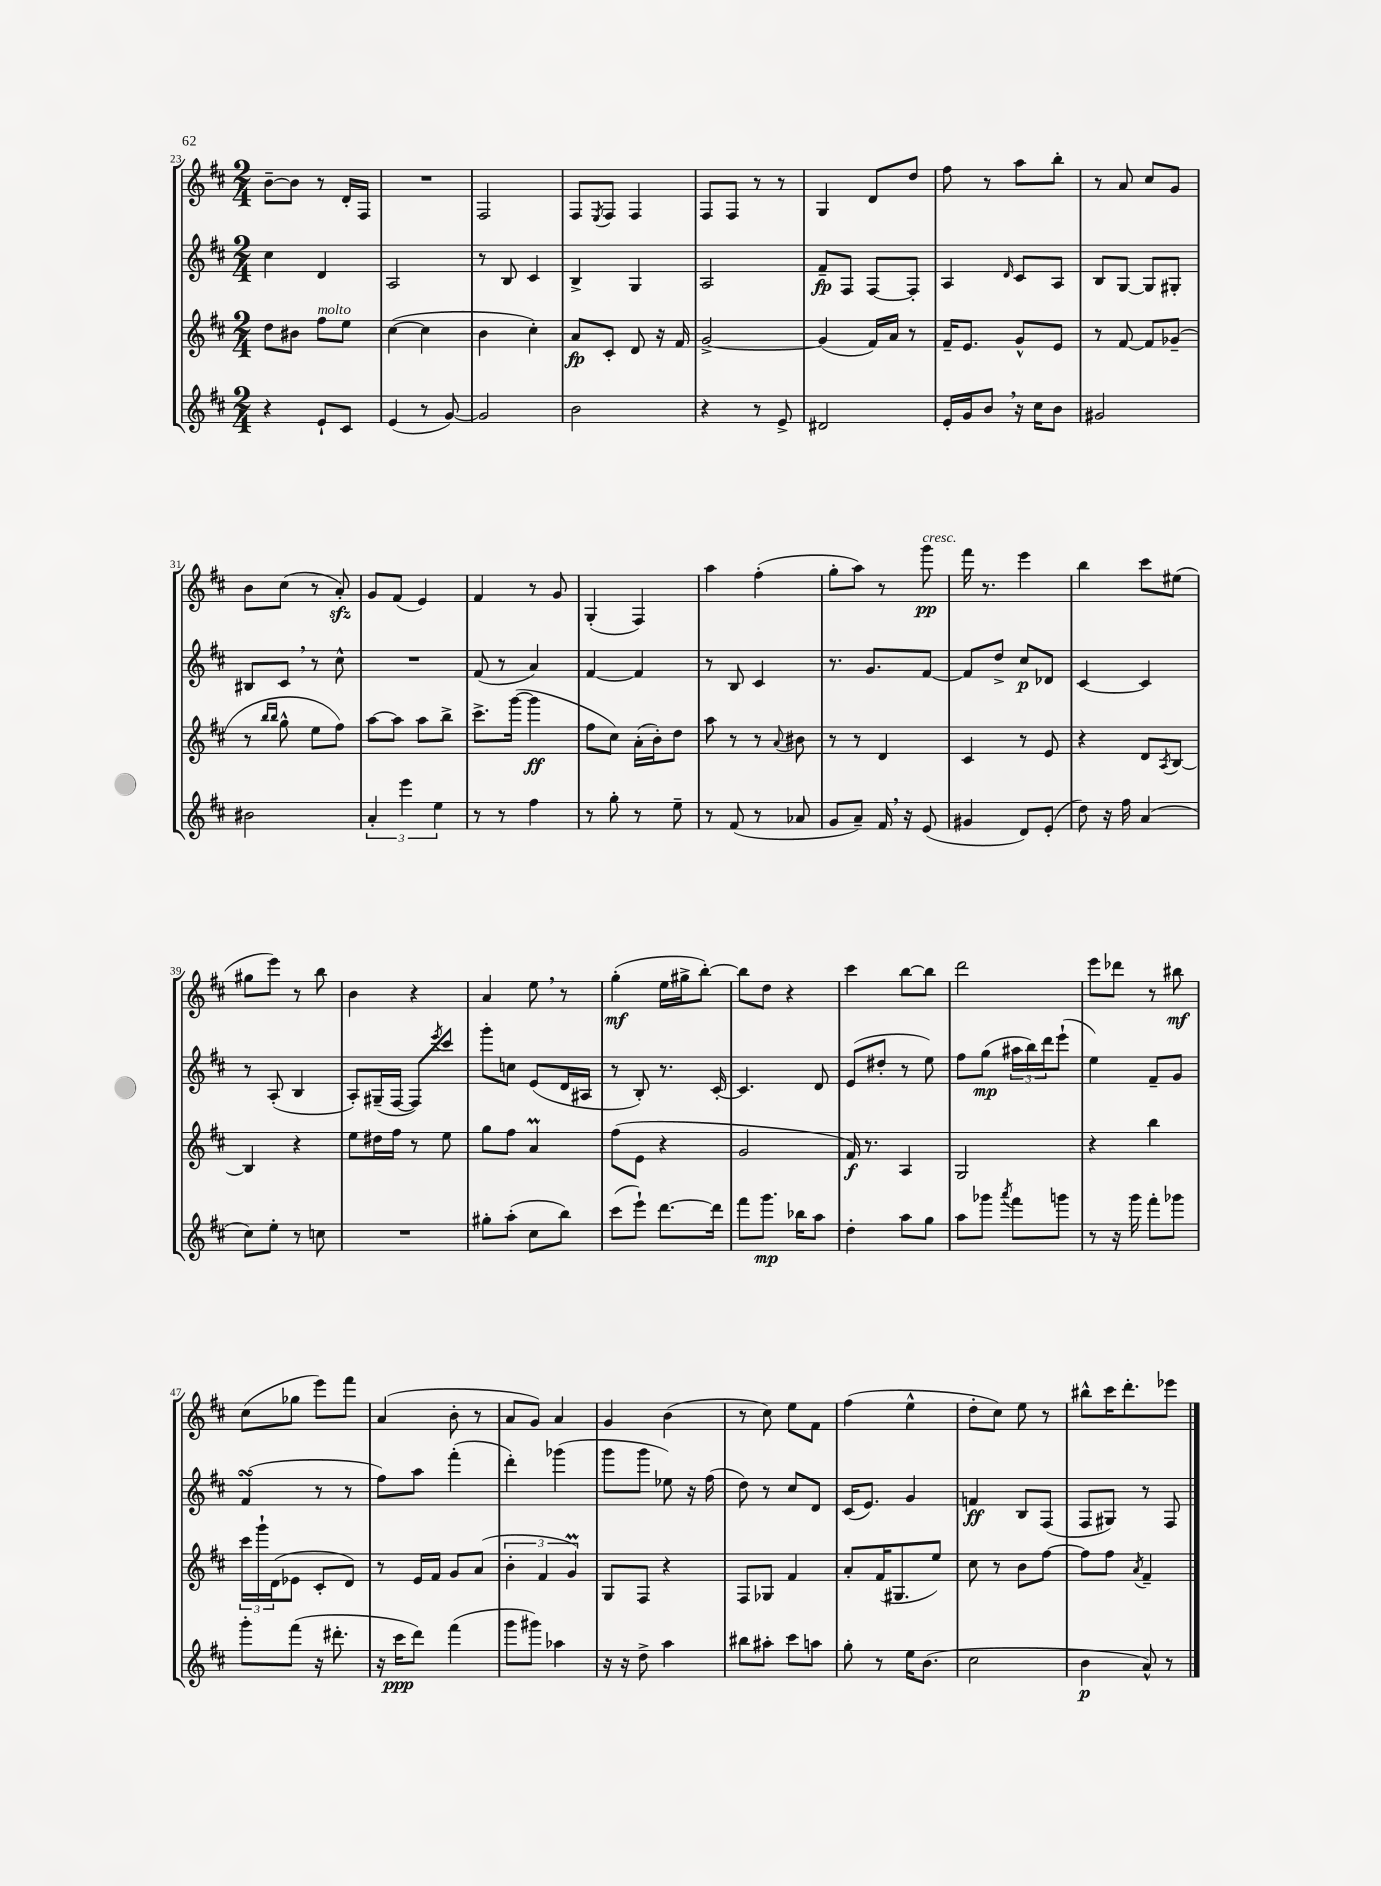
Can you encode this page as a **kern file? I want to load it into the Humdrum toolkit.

**kern	**kern	**kern	**kern
*staff4	*staff3	*staff2	*staff1
*clefG2	*clefG2	*clefG2	*clefG2
*k[f#c#]	*k[f#c#]	*k[f#c#]	*k[f#c#]
*M2/4	*M2/4	*M2/4	*M2/4
4r	8dd\L	4cc#\	[8b~\L
.	8b#\J	.	8b\]J
8e`/L	8ff#\L	4d/	8r
8c#/J	8ee\J	.	16d'/LL
.	.	.	16F#/JJ
=	=	=	=
(4e/	([4cc#\	2A/	2r
8r	4cc#\]	.	.
[8g/)	.	.	.
=	=	=	=
2g/]	4b\	8r	2F#/
.	.	8B/	.
.	4cc#'\)	4c#/	.
=	=	=	=
2b\	8a/L	4B^/	8F#/L
.	.	.	8qE/
.	8c#'/J	.	8F#/J
.	8d/	4G/	4F#/
.	16r	.	.
.	16f#/	.	.
=	=	=	=
4r	[2g^/	2A/	8F#/L
.	.	.	8F#/J
8r	.	.	8r
8e^/	.	.	8r
=	=	=	=
2d#/	(4g/]	8f#~/L	4G/
.	.	8F#/J	.
.	16f#/LL)	[8F#/L	8d/L
.	16a/JJ	.	.
.	8r	8F#'/]J	8dd/J
=	=	=	=
16e'/LL	16f#~/LK	4A/	8ff#\
16g/J	8.e/J	.	.
8b/J	.	.	8r
.	.	16qqd/	.
16r	8g^^/L	8c#/L	8aa\L
16cc#\LK	.	.	.
8b\J	8e/J	8A/J	8bb'\J
=	=	=	=
2g#/	8r	8B/L	8r
.	[8f#/	[8G/J	8a/
.	8f#/]L	8G/]L	8cc#/L
.	(8g-~/J	8G#'/J	8g/J
=	=	=	=
2b#\	8r	8B#/L	8b\L
.	16qqbb/LL	.	.
.	16qqbb/JJ	.	.
.	8gg^^\	8c#/J	(8cc#\J
.	8ee\L	8r	8r
.	8ff#\J)	8cc#^^\	8a'/)
=	=	=	=
6a'/	[8aa\L	2r	8g/L
.	8aa\]J	.	(8f#/J
6eee\	.	.	.
.	8aa\L	.	4e/)
6ee\	.	.	.
.	8bb^\J	.	.
=	=	=	=
8r	8.ccc#^\L	(8f#/	4f#/
8r	.	8r	.
.	([16ggg\Jk	.	.
4ff#\	4ggg\]	4a/)	8r
.	.	.	8g/
=	=	=	=
8r	8ff#\L	[4f#/	(4G'/
8gg'\	8cc#\J)	.	.
8r	(16a'\LL	4f#/]	4F#/)
.	16b'\J)	.	.
8ee~\	8dd\J	.	.
=	=	=	=
8r	8aa\	8r	4aa\
(8f#/	8r	8B/	.
8r	8r	4c#/	(4ff#'\
.	8qqa/	.	.
8a-/	8b#\	.	.
=	=	=	=
8g/L	8r	8.r	8gg'\L
8a~/J)	8r	.	8aa\J)
.	.	8.g/L	.
16f#/	4d/	.	8r
16r	.	.	.
(8e/	.	[8f#/J	8ggg\
=	=	=	=
4g#/	4c#/	8f#/]L	16fff#\
.	.	.	8.r
.	.	8dd^/J	.
8d/L)	8r	8cc#/L	4eee\
(8e'/J	8e/	8d-/J	.
=	=	=	=
8dd\)	4r	[4c#/	4bb\
16r	.	.	.
16ff#\	.	.	.
(4a/	8d/L	4c#/]	8ccc#\L
.	8qA/	.	.
.	[8B/J	.	(8ee#\J
=	=	=	=
8cc#\L)	4B/]	8r	8gg#\L
8ee'\J	.	(8A'/	8eee\J)
8r	4r	4B/	8r
8cc\	.	.	8bb\
=	=	=	=
2r	8ee\L	8A'/L)	4b\
.	16dd#\L	(16G#~/L	.
.	16ff#\JJ	[16F#/JJ	.
.	8r	8F#/]L)	4r
.	.	8qeee/	.
.	8ee\	8ccc#/J	.
=	=	=	=
8gg#'\L	8gg\L	8ggg'\L	4a/
(8aa'\J	8ff#\J	8cc\J	.
8cc#\L	4a/	(8e/L	8ee\
8bb\J)	.	16d/L	8r
.	.	16A#/JJ	.
=	=	=	=
(8ccc#\L	(8ff#\L	8r	(4gg'\
8eee`\J)	8e\J	8B'/)	.
[8.ddd\L	4r	8.r	16ee\LL
.	.	.	16gg#^\J
.	.	.	[8bb'\J)
16ddd\]Jk	.	[16c#'/	.
=	=	=	=
8fff#\L	2g/	4.c#/]	8bb\]L
8.ggg\J	.	.	8dd\J
.	.	.	4r
16bb-\LK	.	.	.
8aa\J	.	8d/	.
=	=	=	=
4dd'\	16f#/)	(8e/L	4ccc#\
.	8.r	.	.
.	.	8dd#'/J	.
8aa\L	4A/	8r	[8bb\L
8gg\J	.	8ee\)	8bb\]J
=	=	=	=
8aa\L	2G/	8ff#\L	2ddd\
8ggg-\J	.	(8gg\J	.
8qaaa/	.	.	.
8fff#\L	.	24aa#\LL	.
.	.	24bb\)	.
.	.	24ddd\J	.
8ggg\J	.	(8eee`\J	.
=	=	=	=
8r	4r	4ee\)	8eee\L
16r	.	.	8ddd-\J
16ggg\	.	.	.
8fff#'\L	4bb\	8f#~/L	8r
8ggg-\J	.	8g/J	8bb#\
=	=	=	=
8ggg'\L	24ccc#\LL	(4f#/	(8cc#\L
.	24ggg`\	.	.
.	(24d\J	.	.
(8fff#\J	8e-\J	.	8gg-\J
16r	8c#'/L	8r	8eee\L)
8.ddd#'\	.	.	.
.	8d/J)	8r	8fff#\J
=	=	=	=
16r	8r	8ff#\L)	(4a/
16ccc#\LK	.	.	.
8ddd\J)	16e/LL	8aa\J	.
.	16f#/JJ	.	.
(4fff#\	8g/L	(4fff#'\	8b'\
.	(8a/J	.	8r
=	=	=	=
8ggg\L	6b'\	4ddd'\)	8a/L
8ggg#\J)	.	.	8g/J)
.	6f#/	.	.
4aa-\	.	(4ggg-\	4a/
.	6g/)	.	.
=	=	=	=
16r	8G/L	8ggg\L	4g/
16r	.	.	.
8dd^\	8F#/J	8ggg\J	.
4aa\	4r	8ee-\)	(4b\
.	.	16r	.
.	.	(16ff#\	.
=	=	=	=
8bb#\L	8F#/L	8dd\)	8r
8aa#'\J	8G-/J	8r	8cc#\)
8ccc#\L	4f#/	8cc#/L	8ee\L
8aa\J	.	8d/J	8f#\J
=	=	=	=
8gg'\	8a'/L	(16c#/LK	(4ff#\
.	.	8.e/J)	.
8r	(16f#/K	.	.
.	8.G#/	.	.
16ee\LK	.	4g/	4ee^^\
(8.b\J	.	.	.
.	8ee/J)	.	.
=	=	=	=
2cc#\	8cc#\	4f/	8dd'\L
.	8r	.	8cc#\J)
.	8b\L	8B/L	8ee\
.	[8ff#\J	(8F#/J	8r
=	=	=	=
4b\	8ff#\]L	8F#/L	8bb#^^\L
.	8ff#\J	8G#/J)	16ccc#\K
.	.	.	8.ddd'\
.	8qa/	.	.
8a^^/)	4f#~/	8r	.
8r	.	8F#/	8eee-\J
==	==	==	==
*-	*-	*-	*-
